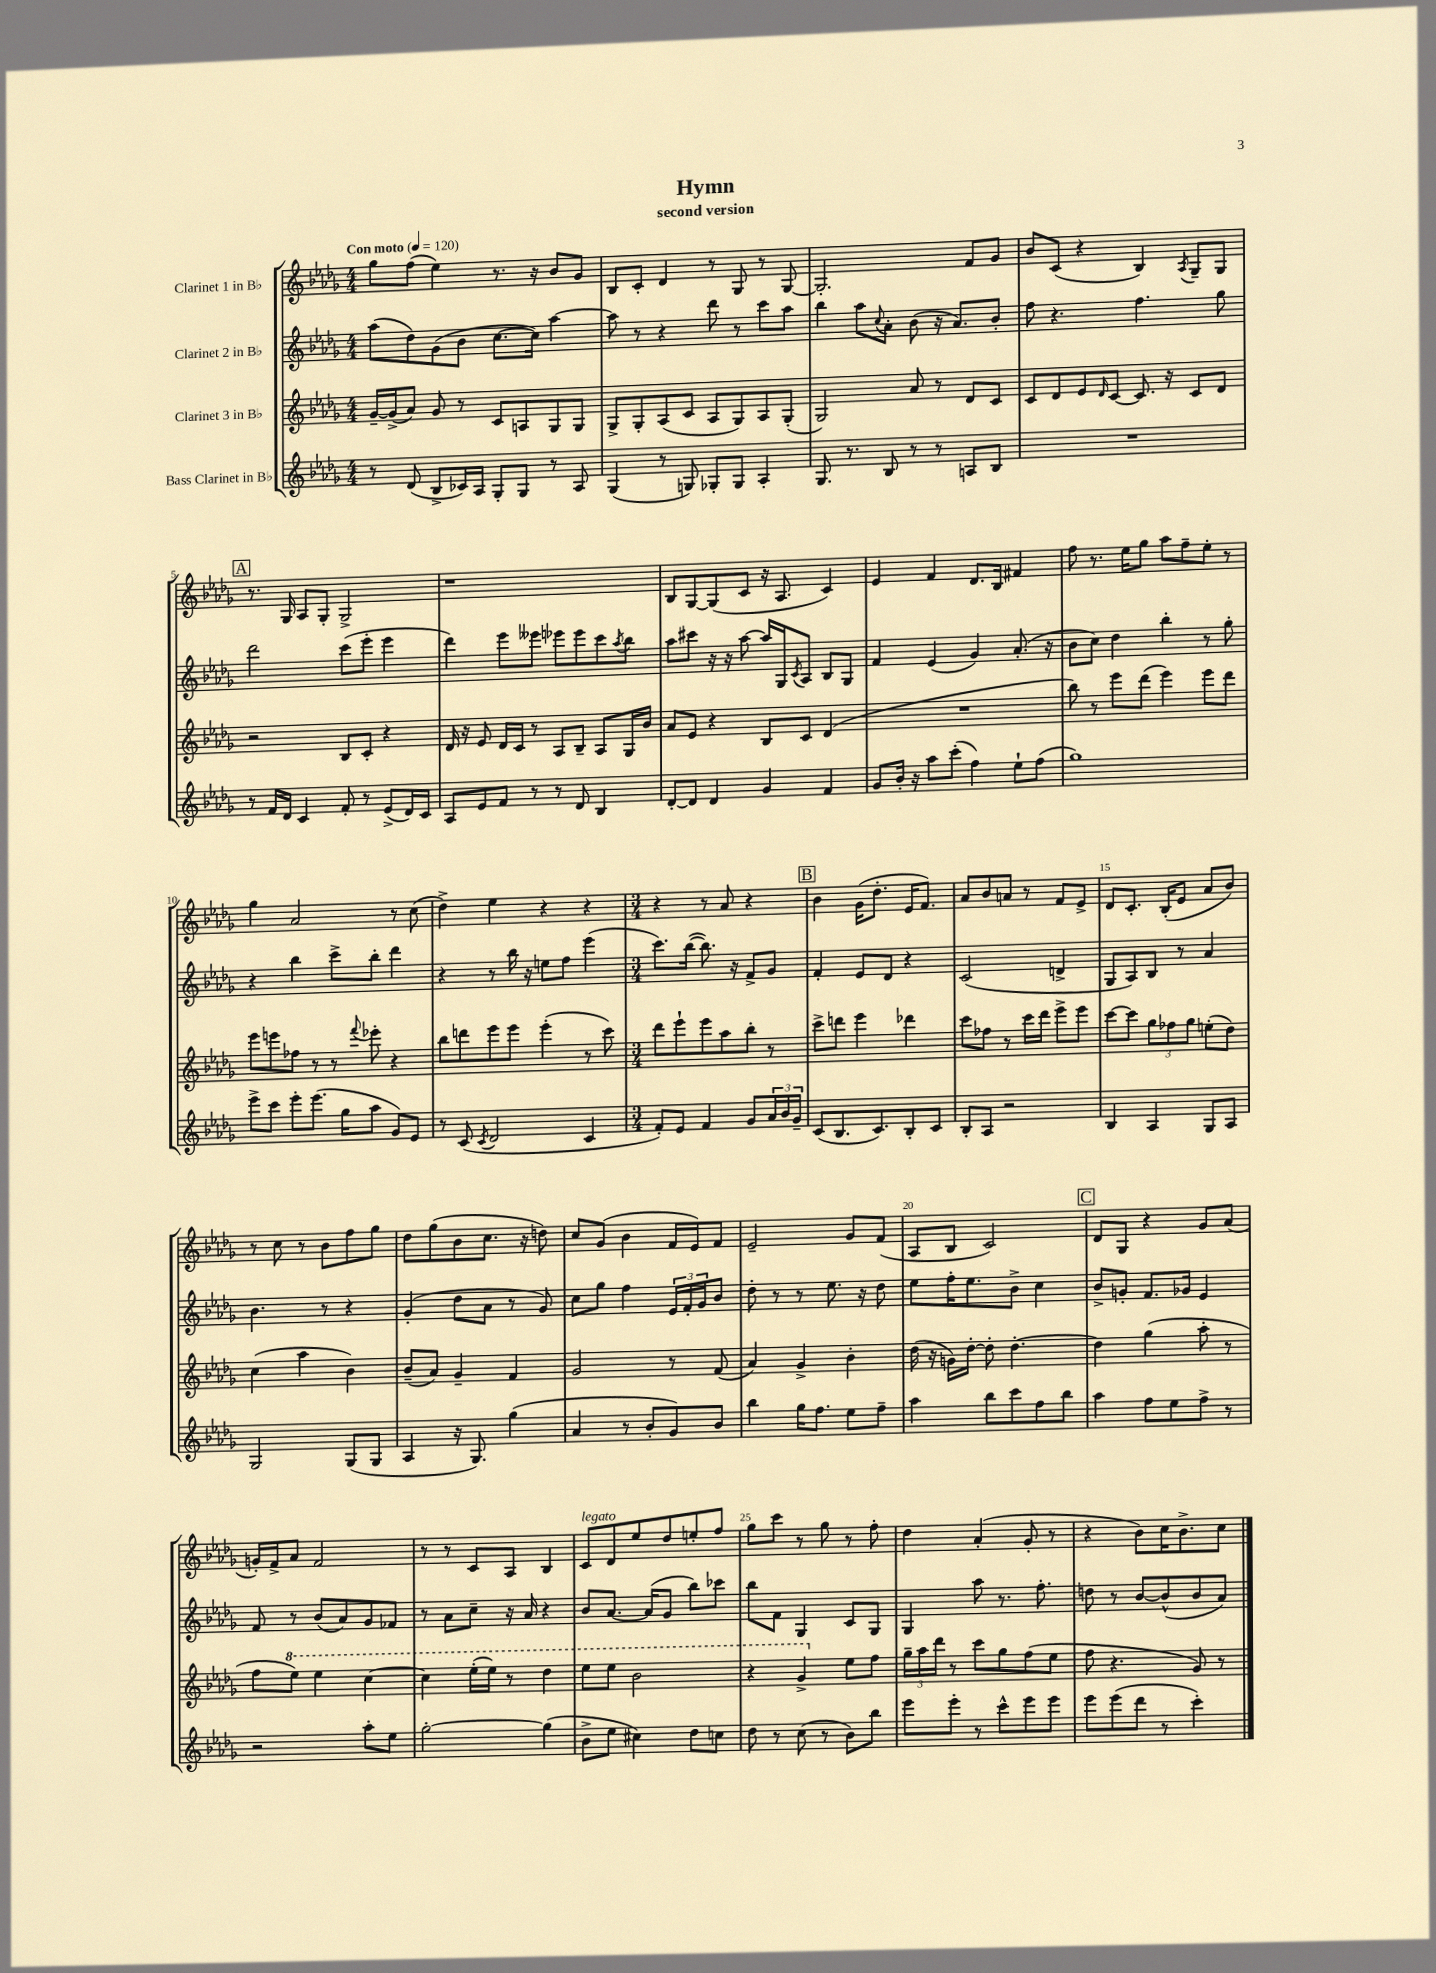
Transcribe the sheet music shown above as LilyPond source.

\header { title = "Hymn" subtitle = "second version" }
<<
\new StaffGroup <<
\new Staff = "s0" \with { instrumentName = "Clarinet 1 in Bb" } {
    \clef treble \key des \major \numericTimeSignature \time 4/4 \tempo "Con moto" 4 = 120
    ges''8 f''8( ees''4) r8. r16 bes'8 ges'8 |
    bes8 c'8-. des'4 r8 ges8 r8 ges8~ |
    ges2.-. f'8 ges'8 |
    bes'8 c'8( r4 bes4) \acciaccatura { aes8 } ges8-- ges8 |
    \mark \markup { \box "A" } r8. ges16 aes8 ges8-. ges2-> |
    r1 |
    bes8 ges8~ ges8( c'8 r16 aes8. c'4) |
    ees'4 f'4 des'8. bes16 fis'4 |
    f''8 r8. ees''16 ges''8 aes''8 f''8-- ees''8-. r8 |
    ges''4 aes'2 r8 c''8( |
    des''4->) ees''4 r4 r4 |
    \numericTimeSignature \time 3/4 r4 r8 aes'8 r4 |
    \mark \markup { \box "B" } bes'4 ges'16( des''8.-. ees'16 f'8.) |
    aes'8 bes'8 a'8 r8 f'8 ees'8-> |
    des'8 c'8.-. bes16-.( ees'8 aes'8 bes'8) |
    r8 c''8 r8 bes'8 f''8 ges''8 |
    des''8 ges''8( bes'8 c''8. r16 d''8) |
    c''8 ges'8( bes'4 f'16 ees'16) f'8 |
    ees'2-- ges'8 f'8( |
    aes8 bes8 c'2) |
    \mark \markup { \box "C" } des'8 ges8 r4 ges'8 aes'8( |
    g'16-.) f'16-> aes'8 f'2 |
    r8 r8 c'8 aes8 bes4 |
    c'8^\markup { \italic "legato" } des'8 ees''8 des''8 e''8-. f''8 |
    ges''8 c'''8 r8 ges''8 r8 f''8-. |
    des''4 aes'4-.( ges'8-. r8 |
    r4 bes'8) c''16 bes'8.-> c''8 \bar "|." |
}
\new Staff = "s1" \with { instrumentName = "Clarinet 2 in Bb" } {
    \clef treble \key des \major \numericTimeSignature \time 4/4
    aes''8( des''8) ges'8( bes'8 c''8.~ c''16) aes''4~ |
    aes''8 r8 r4 des'''8 r8 c'''8 aes''8 |
    bes''4 aes''8 \appoggiatura { c''8 } aes'8-. bes'8( r16 aes'8.) bes'8-. |
    f''8 r4. f''4. ges''8 |
    \mark \markup { \box "A" } des'''2 c'''8( ees'''8-. ees'''4 |
    des'''4) ees'''8 eeses'''8 ees'''8 ees'''8 c'''8 \acciaccatura { aes''8 } bes''8 |
    aes''8 cis'''8 r16 r16 aes''8~ aes''16 ges16 \acciaccatura { c'8 } aes8 bes8 ges8 |
    f'4 ees'4( ges'4) aes'8.-.( r16 |
    bes'8 c''8) des''4 bes''4-. r8 ges''8-. |
    r4 bes''4 c'''8-> bes''8-. des'''4 |
    r4 r8 bes''16 r16 e''8 f''8 ees'''4( |
    \numericTimeSignature \time 3/4 c'''8.) bes''16~( bes''8.) r16 f'8-> ges'8 |
    \mark \markup { \box "B" } f'4-. ees'8 des'8 r4 |
    c'2( d'4-> |
    ges8 aes8) bes8 r8 aes'4 |
    bes'4. r8 r4 |
    ges'4-.( des''8 aes'8 r8 ges'8) |
    c''8 ges''8 f''4 \tuplet 3/2 { ees'16 f'16-. ges'16 } bes'8 |
    des''8-. r8 r8 ees''8. r16 des''8 |
    ees''8 f''16-. ees''8. bes'8-> c''4 |
    \mark \markup { \box "C" } bes'8-> g'8-. f'8. ges'16 ees'4 |
    f'8 r8 bes'8( aes'8) ges'8 fes'8 |
    r8 aes'8 c''8-- r16 aes'16 r4 |
    bes'8 aes'8.~ aes'16( ges'8 bes''8) ces'''8 |
    bes''8 f'8 ges4 c'8 ges8 |
    ges4 aes''8 r8. f''8.-. |
    d''8 r8 bes'8~ bes'8-^( bes'8 aes'8) \bar "|." |
}
\new Staff = "s2" \with { instrumentName = "Clarinet 3 in Bb" } {
    \clef treble \key des \major \numericTimeSignature \time 4/4
    ges'16~-- ges'16->( aes'8) ges'8 r8 c'8 a8 ges8 ges8 |
    ges8-> ges8-. aes8( c'8 aes8 ges8) aes8 ges8-.( |
    ges2) aes'8 r8 des'8 c'8 |
    c'8 des'8 ees'8 \grace { des'16 } c'8~ c'8. r16 c'8 des'8 |
    \mark \markup { \box "A" } r2 bes8 c'8-. r4 |
    des'16 r16 ees'8 des'16 c'16 r8 aes8 bes8-- aes8 ges16 bes'16 |
    aes'8 ees'8 r4 bes8 c'8 des'4( |
    R1 |
    bes''8) r8 ees'''8 des'''8( ees'''4) ees'''8 des'''8 |
    ees'''8 e'''8 fes''8 r8 r8 \appoggiatura { f'''8 } ees'''8-. r4 |
    bes''8 d'''8 ees'''8 ees'''8 ees'''4-.( r8 c'''8) |
    \numericTimeSignature \time 3/4 des'''8 ees'''8-! ees'''8 aes''8 bes''8-. r8 |
    \mark \markup { \box "B" } c'''8-> d'''8 ees'''4 des'''4 |
    c'''8 fes''8 r8 c'''16 des'''16 ees'''8-> ees'''8 |
    c'''8~ c'''8 \tuplet 3/2 { ges''8 fes''8 ges''8 } e''8-.( des''8) |
    c''4( aes''4 bes'4) |
    bes'8--( aes'8) ges'4-- f'4 |
    ges'2 r8 f'8( |
    aes'4) ges'4-> bes'4-. |
    des''16( r16 g'16) des''16~-. des''8-. des''4.~-. |
    \mark \markup { \box "C" } des''4 ges''4( aes''8-. r8 |
    f''8 \ottava #1 ees'''8) ees'''4 c'''4~ |
    c'''4 ees'''16-.( ees'''16) r8 des'''4 |
    ees'''8 ees'''8 bes''2 |
    r4 ges''4-> \ottava #0 ees''8 f''8 |
    \tuplet 3/2 { ges''16-- aes''16 des'''16 } r8 c'''8 ges''8 f''8( ees''8 |
    f''8 r4. ges'8) r8 \bar "|." |
}
\new Staff = "s3" \with { instrumentName = "Bass Clarinet in Bb" } {
    \clef treble \key des \major \numericTimeSignature \time 4/4
    r8 des'8( bes8-> ces'16) aes16 ges8-. ges8 r8 aes8 |
    ges4( r8 g8) ges8-. ges8 aes4-. |
    ges8. r8. bes8 r8 r8 a8 bes8 |
    R1 |
    \mark \markup { \box "A" } r8 f'16 des'16 c'4 f'8-. r8 ees'8->( des'16) c'16 |
    aes8 ees'8 f'8 r8 r8 des'8 bes4 |
    des'8~-. des'8 des'4 ges'4 f'4 |
    ges'8 bes'16-. r16 aes''8 c'''8-.( f''4) ees''8-! f''8( |
    ges''1) |
    ees'''8-> c'''8 ees'''8-. ees'''8.( ges''16 aes''8 ges'8) ees'8 |
    r8 c'8( \acciaccatura { c'8 } des'2 c'4 |
    \numericTimeSignature \time 3/4 f'8-.) ees'8 f'4 ges'8 \tuplet 3/2 { aes'16 bes'16 ges'16-- } |
    \mark \markup { \box "B" } c'8( bes8. c'8.) bes8-. c'8 |
    bes8-. aes8 r2 |
    bes4 aes4 ges8 aes8 |
    ges2 ges8( ges8 |
    aes4 r16 ges8.) ges''4( |
    aes'4 r8 bes'8-. ges'8) bes'8 |
    bes''4 ges''16 f''8. ees''8 f''8-- |
    aes''4 bes''8 c'''8 f''8 bes''8 |
    \mark \markup { \box "C" } aes''4 f''8 ees''8 f''8-> r8 |
    r2 aes''8-. ees''8 |
    ges''2~-. ges''4( |
    bes'8-> ees''8 cis''4) des''8 c''8 |
    des''8 r8 c''8( r8 bes'8) bes''8 |
    ees'''8 ees'''8-. r8 c'''8-^ ees'''8 ees'''8 |
    ees'''8 ees'''8( des'''8 r8 c'''4-.) \bar "|." |
}
>>
>>
\layout { \context { \Score \override BarNumber.break-visibility = ##(#f #t #t) barNumberVisibility = #(every-nth-bar-number-visible 5) } }
